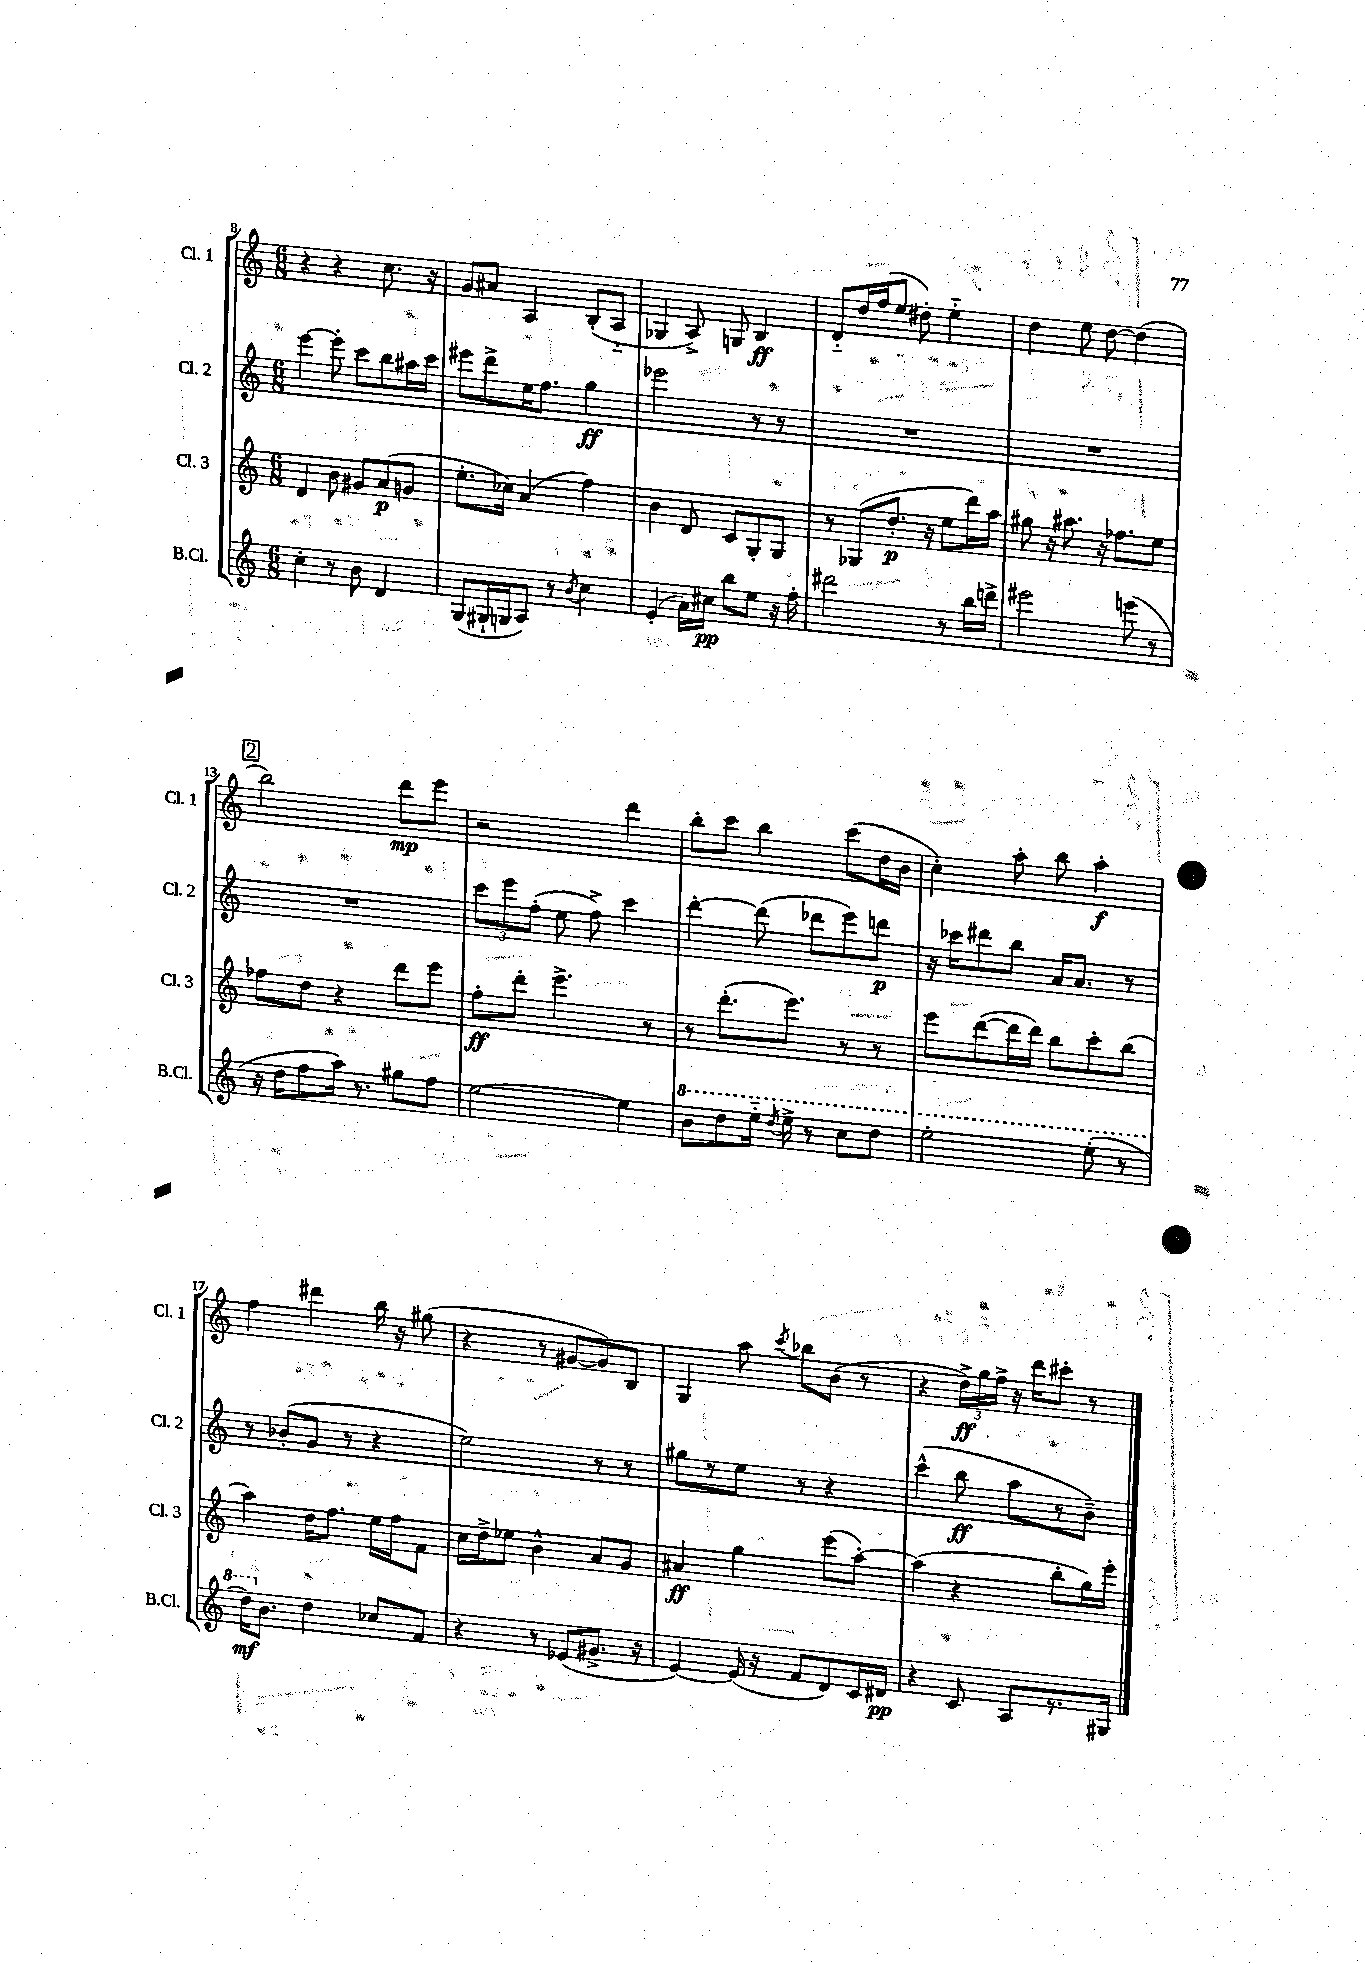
<<
\new StaffGroup <<
\new Staff = "s0" \with { instrumentName = "Cl. 1" shortInstrumentName = "Cl. 1" } {
    \clef treble \key c \major \numericTimeSignature \time 6/8
    \autoBeamOff r4 r4 c''8. r16 |
    g'8[ ais'8] a4 b8[-.( a8]-_ |
    ges4 a8->) g8 b4\ff |
    d'8[-_ d''16 f''16( e''8] dis''8-.) e''4-_ |
    d''4 e''8 d''8~ d''4( |
    \mark \markup { \box "2" } b''2) d'''8[\mp e'''8] |
    r2 d'''4 |
    b''8[-. c'''8] b''4 c'''8[( d''16 b'16] |
    c''4-.) a''8-. b''8 a''4-.\f |
    f''4 dis'''4 b''16 r16 gis''8( |
    r4 r8 gis'8[~ gis'8) b8] |
    g4 a''8 \acciaccatura { c'''8 } bes''8[ b'8]( r8 |
    r4 \tuplet 3/2 { d''16[->\ff) g''16 f''16]-> } r16 d'''16[ cis'''8]-. r8 \bar "|." |
}
\new Staff = "s1" \with { instrumentName = "Cl. 2" shortInstrumentName = "Cl. 2" } {
    \clef treble \key c \major \numericTimeSignature \time 6/8
    \autoBeamOff e'''4~ e'''8-. c'''8[ b''8 ais''16 c'''16] |
    eis'''8[ d'''8-> e''16 f''8.] g''4\ff |
    ees'''2 r8 r8 |
    R2. |
    R2. |
    \mark \markup { \box "2" } R2. |
    \tuplet 3/2 { c'''8[ e'''8 f''8]-.( } e''8 f''8->) c'''4 |
    d'''4~-. d'''8( des'''8[ e'''8) d'''8]\p |
    r16 ces'''16[ dis'''8 b''8] a'16[ a'8.] r8 |
    r8 bes'8[-.( g'8] r8 r4 |
    e''2) r8 r8 |
    gis''8[ r8 e''8] r8 r4 |
    c'''4-^( b''8\ff a''8[ r8 b'8]--) \bar "|." |
}
\new Staff = "s2" \with { instrumentName = "Cl. 3" shortInstrumentName = "Cl. 3" } {
    \clef treble \key c \major \numericTimeSignature \time 6/8
    \autoBeamOff d'4 b'8 gis'8[ a'8\p( g'8] |
    e''8.[-. ces''16]) a'4( f''4) |
    b'4 d'8 c'8[ g8-. g8] |
    r8 ges8[( d''8.]-.\p r16 e''8[ d'''16) a''16] |
    gis''8 r16 ais''8. r16 fes''8.[ e''8] |
    \mark \markup { \box "2" } fes''8[ d''8] r4 d'''8[ e'''8] |
    f''8[-.\ff d'''8]-. e'''4.-> r8 |
    r8 d'''8.[-.( e'''8.]) r8 r8 |
    e'''8[ d'''8~( d'''16 d'''16]) b''8[ c'''8-. b''8]( |
    a''4) d''16[ f''8.] e''16[ f''16 f'8] |
    c''16[ d''16-> ees''8] b'4-^ a'8[ g'8] |
    ais'4\ff g''4 e'''8[( a''8]~-.) |
    a''4( r4 b''8[-. g''16) e'''16]-. \bar "|." |
}
\new Staff = "s3" \with { instrumentName = "B.Cl." shortInstrumentName = "B.Cl." } {
    \clef treble \key c \major \numericTimeSignature \time 6/8
    \autoBeamOff c''4-. r8 b'8 d'4 |
    g8[( gis16-! g16 a8]) r8 \acciaccatura { b'8 } c''4 |
    e'4-.( a'16[) cis''16]\pp b''8[ e''8] r16 f''16-. |
    dis'''2 r8 b''16[ d'''16]-> |
    eis'''2 e'''8( r8 |
    \mark \markup { \box "2" } r16 d''16[ f''8 a''16]) r8. gis''8[ f''8] |
    e''2~ e''4 |
    \ottava #1 b''8[ d'''8 e'''16]-_ \acciaccatura { d'''8 } e'''16-> r8 c'''8[ d'''8] |
    e'''2-. e'''8-.( r8 |
    d'''16[\mf) \ottava #0 b'8.] d''4 ces''8[ f'8] |
    r4 r8 ees'8[( gis'8.]-> r16 |
    e'4~) e'16( r16 f'8[ d'8) c'16 dis'16]\pp |
    r4 c'8 a8[ r8. gis16] \bar "|." |
}
>>
>>
\layout { \context { \Score currentBarNumber = #8 } }
